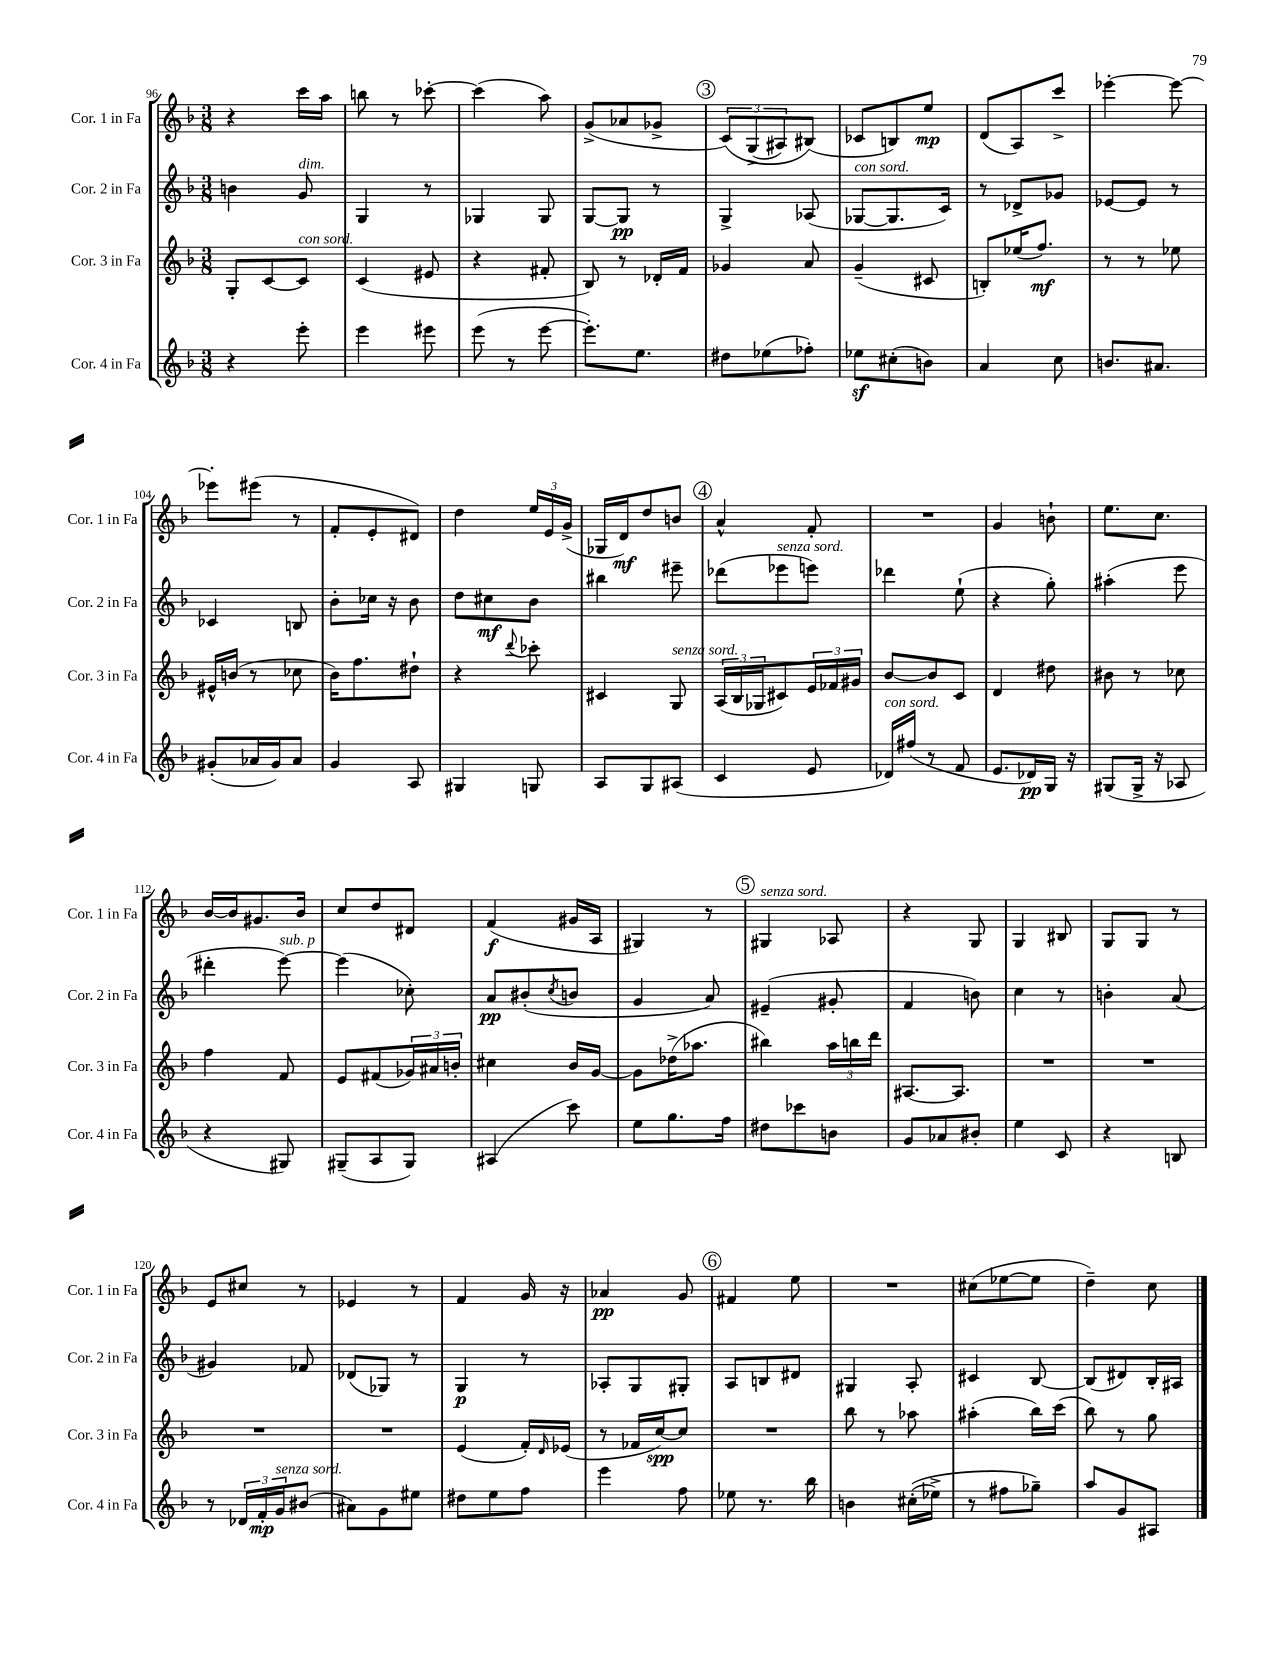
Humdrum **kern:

**kern	**kern	**kern	**kern
*staff4	*staff3	*staff2	*staff1
*clefG2	*clefG2	*clefG2	*clefG2
*k[b-]	*k[b-]	*k[b-]	*k[b-]
*M3/8	*M3/8	*M3/8	*M3/8
4r	8G'/L	4b\	4r
.	[8c/	.	.
8eee'\	8c/]J	8g/	16ccc\LL
.	.	.	16aa\JJ
=	=	=	=
4eee\	(4c/	4G/	8bb\
.	.	.	8r
8eee#\	8e#/	8r	[8ccc-'\
=	=	=	=
(8eee\	4r	4G-/	(4ccc-\]
8r	.	.	.
[8eee\	8f#'/	8G-/	8aa\)
=	=	=	=
8.eee'\]L)	8B-/)	[8G/L	(8g^/L
.	8r	8G/]J	8a-/
8.ee\J	.	.	.
.	16d-'/LL	8r	8g-^/J
.	16f/JJ	.	.
=	=	=	=
8dd#\L	4g-/	4G^/	&(12c/L)
.	.	.	(12G^/
(8ee-\	.	.	.
.	.	.	12A#/)
8ff-'\J)	8a/	(8A-/	(8B#/J&)
=	=	=	=
8ee-\L	(4g~/	[8G-/L	8c-/L
(8cc#'\	.	8.G-/]	8B/)
8b\J)	8c#/	.	8ee/J
.	.	16c/Jk)	.
=	=	=	=
4a/	8B'/L)	8r	(8d/L
.	(16ee-/K	8d-^/L	8A/)
.	8.ff/J)	.	.
8cc\	.	8g-/J	8ccc^/J
=	=	=	=
8.b/L	8r	[8e-/L	[4eee-'\
.	8r	8e-/]J	.
8.a#/J	.	.	.
.	8ee-\	8r	8eee-\_
=	=	=	=
(8g#'/L	16e#^^/LL	4c-/	8eee-'\]L
.	(16b/JJ	.	.
16a-/L	8r	.	(8eee#\J
16g#/J)	.	.	.
8a-/J	8cc-\	8B/	8r
=	=	=	=
4g/	16b-\LK)	8b-'\L	8f'/L
.	8.ff\	.	.
.	.	16cc-\Jk	8e'/
.	.	16r	.
8A/	8dd#`\J	8b-\	8d#/J)
=	=	=	=
4G#/	4r	8dd\L	4dd\
.	.	8cc#\	.
.	8qqddd/	.	.
8G/	8ccc-'\	8b-\J	24ee/LL
.	.	.	24e/
.	.	.	(24g^/JJ
=	=	=	=
8A/L	4c#/	4bb#\	16G-/LL
.	.	.	16d/J)
8G/	.	.	8dd/
(8A#/J	8G/	8eee#~\	8b/J
=	=	=	=
4c/	(24A/LL	(8ddd-\L	4a^^/
.	24B-/	.	.
.	24G-/J	.	.
.	8c#/)	8eee-\	.
8e/	24e/L	8eee\J)	8f'/
.	24f-/	.	.
.	24g#/JJ	.	.
=	=	=	=
16d-/LL)	[8b-/L	4ddd-\	4.r
(16ff#/JJ	.	.	.
8r	8b-/]	.	.
8f/	8c/J	(8ee`\	.
=	=	=	=
8.e/L	4d/	4r	4g/
16d-/L)	.	.	.
16G/JJ	8dd#\	8gg'\)	8b`\
16r	.	.	.
=	=	=	=
(8G#/L	8b#\	(4aa#'\	8.ee\L
16G#^/Jk	8r	.	.
16r	.	.	8.cc\J
8A-/	8cc-\	8eee\	.
=	=	=	=
4r	4ff\	4ddd#'\	[16b-/LL
.	.	.	16b-/]J
.	.	.	8.g#/
8G#/)	8f/	[8eee\)	.
.	.	.	16b-/Jk
=	=	=	=
(8G#~/L	8e/L	(4eee\]	8cc/L
8A/	(8f#/	.	8dd/
8G#/J)	24g-/L)	8cc-'\)	8d#/J
.	24a#/	.	.
.	24b'/JJ	.	.
=	=	=	=
(4A#/	4cc#\	8a/L	(4f/
.	.	(8b#'/	.
.	.	8qcc/	.
8ccc\)	16b-/LL	8b/J	16g#/LL
.	[16g/JJ	.	16A/JJ
=	=	=	=
8ee\L	8g\]L	4g/	4G#/)
8.gg\	(16dd-^\K	.	.
.	8.aa-\J	.	.
.	.	8a/)	8r
16ff\Jk	.	.	.
=	=	=	=
8dd#\L	4bb#\)	(4e#~/	4G#/
8ccc-\	.	.	.
8b\J	24aa\LL	8g#'/	8A-/
.	24bb\	.	.
.	24ddd\JJ	.	.
=	=	=	=
8g/L	[8.A#/L	4f/	4r
8a-/	.	.	.
.	8.A#/]J	.	.
8b#'/J	.	8b\)	8G/
=	=	=	=
4ee\	4.r	4cc\	4G/
8c/	.	8r	8B#/
=	=	=	=
4r	4.r	4b'\	8G/L
.	.	.	8G/J
8B/	.	(8a/	8r
=	=	=	=
8r	4.r	4g#/)	8e/L
24d-/LL	.	.	8cc#/J
24f'/	.	.	.
24g/J	.	.	.
(8b#/J	.	8f-/	8r
=	=	=	=
8a#\L)	4.r	(8d-/L	4e-/
8g\	.	8G-/J)	.
8ee#\J	.	8r	8r
=	=	=	=
8dd#\L	(4e/	4G/	4f/
8ee\	.	.	.
8ff\J	16f'/LL)	8r	16g/
.	16qqd/	.	.
.	(16e-/JJ	.	16r
=	=	=	=
4eee\	8r	8A-'/L	4a-/
.	16f-/LL	8G/	.
.	[16cc/J)	.	.
8ff\	8cc/]J	8G#'/J	8g/
=	=	=	=
8ee-\	4.r	8A/L	4f#/
8.r	.	8B/	.
.	.	8d#/J	8ee\
16bb-\	.	.	.
=	=	=	=
4b\	8bb-\	4G#/	4.r
.	8r	.	.
&((16cc#'\LL	8aa-\	8A'/	.
16ee-^\JJ)	.	.	.
=	=	=	=
8r	(4aa#'\	4c#/	(8cc#\L
8ff#\L	.	.	[8ee-\
8gg-~\J&)	16bb-\LL)	[8B-/	8ee-\]J
.	(16ccc\JJ	.	.
=	=	=	=
8aa/L	8bb-\)	(8B-/]L	4dd~\)
8g/	8r	8d#/)	.
8A#/J	8gg\	16B-'/L	8cc\
.	.	16A#/JJ	.
==	==	==	==
*-	*-	*-	*-
